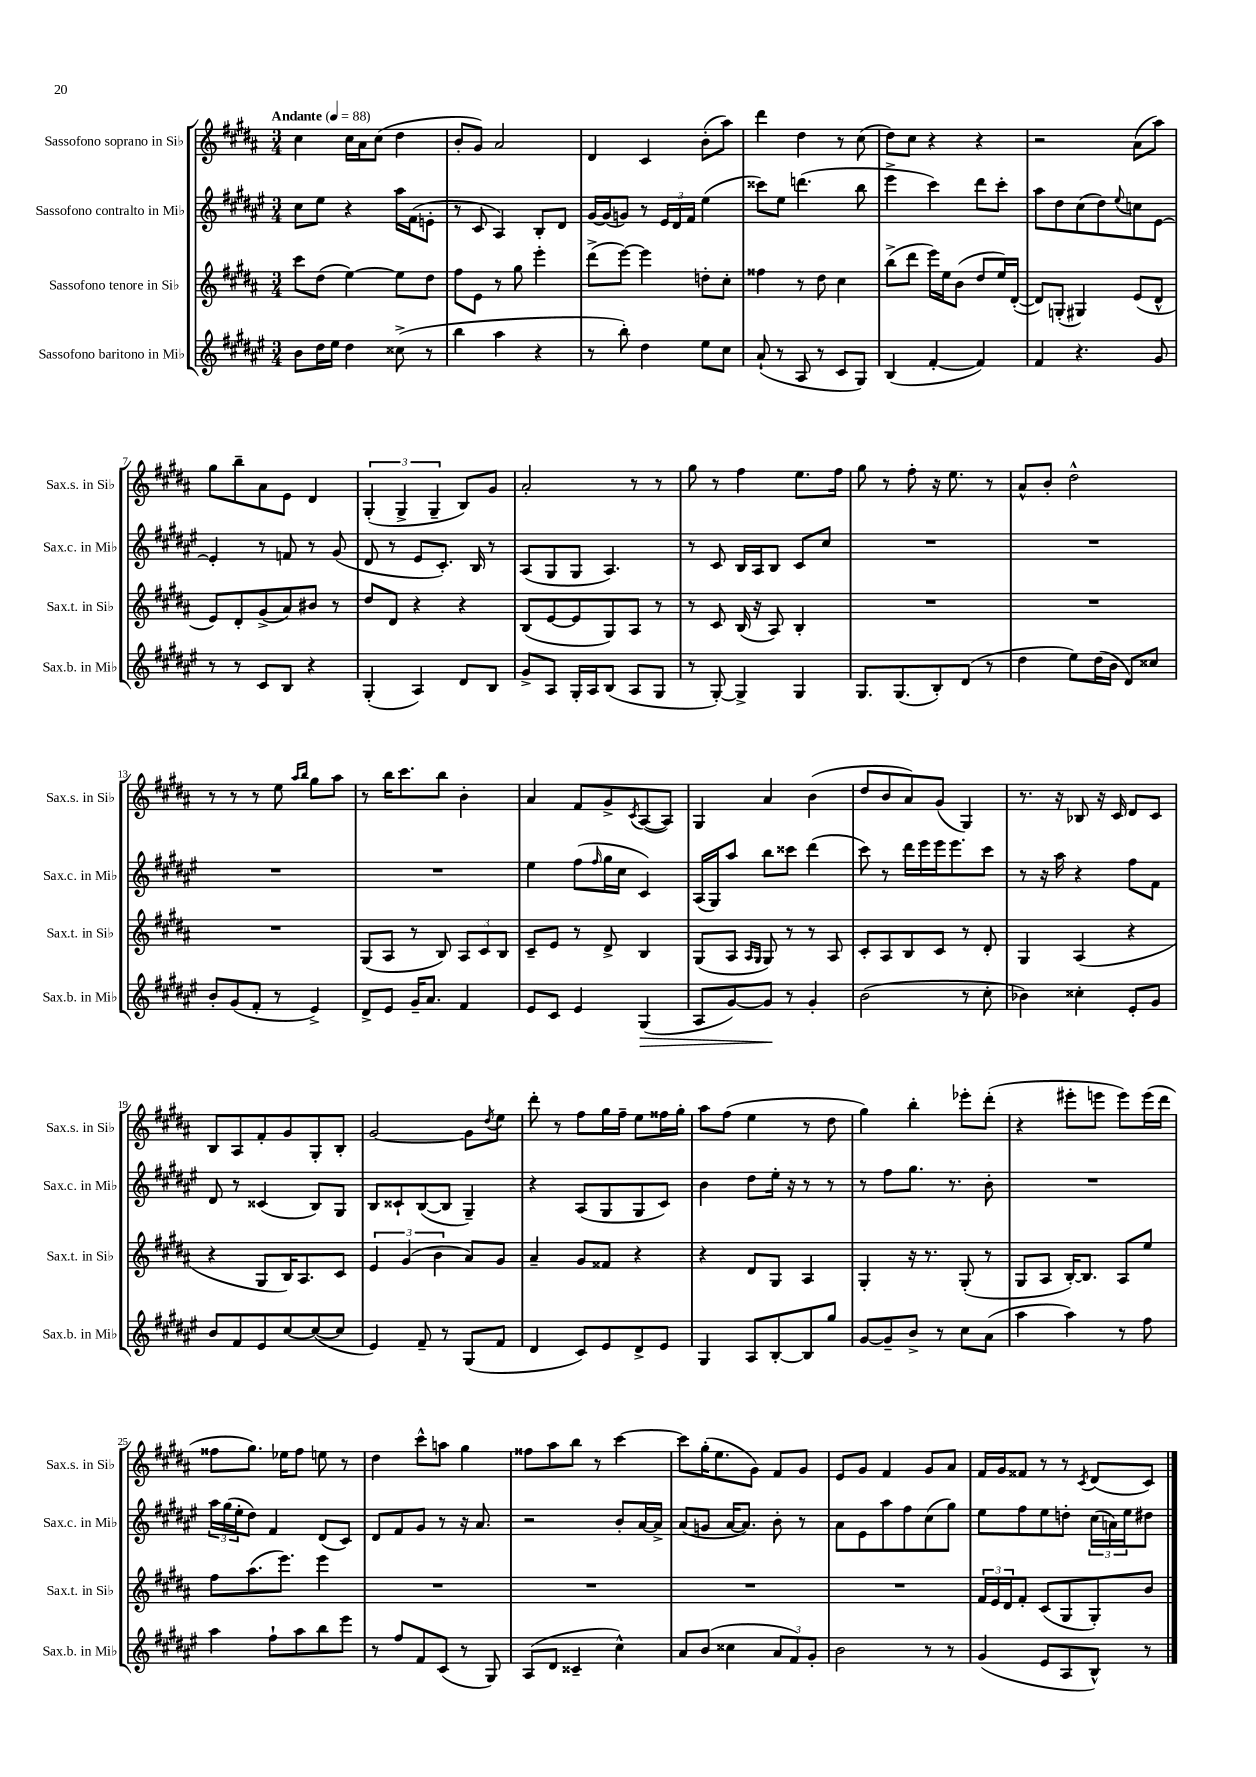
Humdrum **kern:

**kern	**dynam	**kern	**kern	**kern
*part4	*part4	*part3	*part2	*part1
*staff4	*staff4	*staff3	*staff2	*staff1
*I"Sassofono baritono in Mi♭	*	*I"Sassofono tenore in Si♭	*I"Sassofono contralto in Mi♭	*I"Sassofono soprano in Si♭
*I'Sax.b. in Mi♭	*	*I'Sax.t. in Si♭	*I'Sax.c. in Mi♭	*I'Sax.s. in Si♭
*clefG2	*	*clefG2	*clefG2	*clefG2
*k[f#c#g#d#a#e#]	*	*k[f#c#g#d#a#]	*k[f#c#g#d#a#e#]	*k[f#c#g#d#a#]
*M3/4	*	*M3/4	*M3/4	*M3/4
*MM88	*	*MM88	*MM88	*MM88
=1	=1	=1	=1	=1
!	!	!	!	!LO:TX:a:B:t=Andante
8b\L	.	8ccc#\L	8cc#\L	4cc#\
16dd#\L	.	(8dd#\J	8ee#\J	.
16ee#\JJ	.	.	.	.
4dd#\	.	[4ee\)	4r	16cc#\LL
.	.	.	.	16a#\J
.	.	.	.	(8cc#\J
(8cc##X^\	.	8ee\L]	16aa#\LL	4dd#\
.	.	.	(16f#\J	.
8r	.	8dd#\J	8en'\J	.
=2	=2	=2	=2	=2
4bb\	.	8ff#\L	8r	8b'/L
.	.	8e\J	8c#/	8g#/J)
4aa#\	.	8r	4A#/)	2a#/
.	.	8gg#\	.	.
4r	.	4eee'\	8B'/L	.
.	.	.	8d#/J	.
=3	=3	=3	=3	=3
8r	.	(8ddd#^\L	[16g#/LL	4d#/
.	.	.	(16g#/J]	.
8bb'\)	.	[8eee\J)	8gn/J)	.
4dd#\	.	4eee\]	8r	4c#/
.	.	.	24e#/LL	.
.	.	.	24d#/	.
.	.	.	24f#/JJ	.
8ee#\L	.	8ddn'\L	(4ee#\	(8b'\L
8cc#\J	.	8cc#'\J	.	8aa#\J)
=4	=4	=4	=4	=4
(8a#`/	.	4ff##X\	8ccc##X\L)	4ddd#\
8r	.	.	8ee#\J	.
8A#/	.	8r	(4.dddn\	4dd#\
8r	.	8dd#\	.	.
8c#/L	.	4cc#\	.	8r
8G#/J)	.	.	8bb\	(8cc#\
=5	=5	=5	=5	=5
(4B/	.	(8bb^\L	4eee#^\	8dd#\L)
.	.	8ddd#\J	.	8cc#\J
[4f#'/	.	16eee\LL)	4ccc#\)	4r
.	.	16ee\J	.	.
.	.	(8b\J	.	.
4f#/])	.	8dd#/L	8ddd#\L	4r
.	.	16ee/L)	8ccc#'\J	.
.	.	([16d#'/JJ	.	.
=6	=6	=6	=6	=6
4f#/	.	8d#/L])	8aa#\L	2r
.	.	(8Gn'/J	8dd#\	.
4.r	.	4G#X/)	(8cc#\	.
.	.	.	8dd#\)	.
.	.	.	8qqee#/	.
.	.	(8e/L	8ccn\	(8a#\L
8g#/	.	8d#^^/J	[8e#\J	8aa#\J)
!!LO:LB:g=z
=7	=7	=7	=7	=7
8r	.	8e/L)	4e#'/]	8gg#\L
8r	.	8d#'/	.	8bb~\
8c#/L	.	(8g#^/	8r	8a#\
8B/J	.	8a#/)	8fn/	8e\J
4r	.	8b#X/J	8r	4d#/
.	.	8r	(8g#/	.
=8	=8	=8	=8	=8
(4G#'/	.	8dd#/L	8d#/	(6G#'/
.	.	8d#/J	8r	.
.	.	.	.	6G#^/
4A#/)	.	4r	8e#/L	.
.	.	.	.	6G#~/
.	.	.	8.c#'/J)	.
8d#/L	.	4r	.	8B/L)
.	.	.	16B/	.
8B/J	.	.	8r	8g#/J
=9	=9	=9	=9	=9
8g#^/L	.	(8B/L	(8A#/L	2a#'/
8A#/J	.	[8e/	8G#/	.
16G#'/LL	.	8e/]	8G#/J	.
16A#/J	.	.	.	.
(8B/J	.	8G#/)	4.A#/)	.
8A#/L	.	8A#/J	.	8r
8G#/J	.	8r	.	8r
=10	=10	=10	=10	=10
8r	.	8r	8r	8gg#\
[8G#'/)	.	8c#/	8c#/	8r
4G#^/]	.	(16B/	16B/LL	4ff#\
.	.	16r	16A#/J	.
.	.	8A#/)	8B/J	.
4G#/	.	4B'/	8c#/L	8.ee\L
.	.	.	8cc#/J	.
.	.	.	.	16ff#\Jk
=11	=11	=11	=11	=11
8.G#/L	.	2.r	2.r	8gg#\
.	.	.	.	8r
(8.G#/	.	.	.	.
.	.	.	.	8ff#'\
8B'/)	.	.	.	16r
.	.	.	.	8.ee\
(8d#/J	.	.	.	.
8r	.	.	.	8r
=12	=12	=12	=12	=12
4dd#\	.	2.r	2.r	8a#^^/L
.	.	.	.	8b'/J
8ee#\L)	.	.	.	2dd#^^\
(16dd#\L	.	.	.	.
16b\JJ	.	.	.	.
8d#/L)	.	.	.	.
8cc##X/J	.	.	.	.
!!LO:LB:g=z
=13	=13	=13	=13	=13
8b'/L	.	2.r	2.r	8r
(8g#/	.	.	.	8r
8f#'/J	.	.	.	8r
8r	.	.	.	8ee\
.	.	.	.	16qqaa#/LL
.	.	.	.	16qqbb/JJ
4e#^/)	.	.	.	8gg#\L
.	.	.	.	8aa#\J
=14	=14	=14	=14	=14
8d#^/L	.	(8G#/L	2.r	8r
8e#/J	.	8A#/J	.	16bb\KL
.	.	.	.	8.ccc#\
16g#~/KL	.	8r	.	.
8.a#/J	.	.	.	.
.	.	8B/)	.	8bb\J
4f#/	.	12A#/L	.	4b'\
.	.	12c#/	.	.
.	.	12B/J	.	.
=15	=15	=15	=15	=15
8e#/L	.	8c#~/L	4ee#\	4a#/
8c#/J	.	8e/J	.	.
4e#/	.	8r	(8ff#\L	8f#/L
.	.	.	16qqff#/	.
.	.	8d#^/	16gg#\L	8g#^/
.	.	.	16cc#\JJ	.
.	.	.	.	8qc#/
!	!LO:HP:b	!	!	!
(4G#/	>	4B/	4c#/)	([8A#/
.	.	.	.	8A#/J])
=16	=16	=16	=16	=16
8A#/L	.	(8G#/L	(16A#/LL	4G#/
.	.	.	16G#/J)	.
[8g#/)	.	8A#/J	8aa#/J	.
.	.	16qqA#/LL	.	.
.	.	16qqG#/JJ	.	.
8g#/J]	.	8G#/)	8bb\L	4a#/
8r	]	8r	8ccc##X\J	.
4g#'/	.	8r	(4ddd#\	(4b\
.	.	8A#/	.	.
=17	=17	=17	=17	=17
(2b\	.	8c#'/L	8ccc#\)	8dd#/L
.	.	8A#/	8r	8b/
.	.	8B/	16ddd#\LL	8a#/)
.	.	.	16eee#\	.
.	.	8c#/J	16eee#\J	(8g#/J
.	.	.	8.eee#\	.
8r	.	8r	.	4G#/)
8cc#'\	.	8d#'/	8ccc#\J	.
=18	=18	=18	=18	=18
4b-X\)	.	4G#/	8r	8.r
.	.	.	16r	.
.	.	.	16aa#\	16r
4cc##X'\	.	(4A#/	4r	8B-X/
.	.	.	.	16r
.	.	.	.	16c#/
8e#'/L	.	4r	8ff#\L	8d#/L
8g#/J	.	.	8f#\J	8c#/J
!!LO:LB:g=z
=19	=19	=19	=19	=19
8b/L	.	4r	8d#/	8B/L
8f#/	.	.	8r	8A#/
8e#/	.	8G#/L	(4c##X/	8f#'/
[8cc#/	.	16B/K)	.	8g#/
.	.	8.A#/	.	.
(8cc#/_	.	.	8B/L)	8G#'/
8cc#/J]	.	8c#/J	8G#/J	8B'/J
=20	=20	=20	=20	=20
4e#/)	.	6e/	8B/L	[2g#/
.	.	.	8c##X`/	.
.	.	(6g#/	.	.
8f#~/	.	.	([8B/	.
.	.	6b\	.	.
8r	.	.	8B/J]	.
(8G#/L	.	8a#/L)	4G#~/)	8g#\L]
.	.	.	.	8qdd#/
8f#/J	.	8g#/J	.	8ee\J
=21	=21	=21	=21	=21
4d#/	.	4a#~/	4r	8ddd#'\
.	.	.	.	8r
8c#/L)	.	8g#/L	(8A#/L	8ff#\L
8e#/	.	8f##X/J	8G#/	16gg#\L
.	.	.	.	16ff#~\JJ
8d#^/	.	4r	8G#/	8ee\L
8e#/J	.	.	8c#/J)	16ff##X\L
.	.	.	.	16gg#'\JJ
=22	=22	=22	=22	=22
4G#/	.	4r	4b\	8aa#\L
.	.	.	.	(8ff#\J
8A#/L	.	8d#/L	8dd#\L	4ee\
[8B'/	.	8G#/J	16ee#'\Jk	.
.	.	.	16r	.
8B/]	.	4A#/	8r	8r
8gg#/J	.	.	8r	8dd#\
=23	=23	=23	=23	=23
[8g#/L	.	4G#'/	8r	4gg#\)
8g#~/]	.	.	8ff#\L	.
8b^/J	.	16r	8.gg#\J	4bb'\
.	.	8.r	.	.
8r	.	.	.	.
.	.	.	8.r	.
8cc#\L	.	(8G#'/	.	8eee-X'\L
(8a#\J	.	8r	8b'\	(8ddd#'\J
=24	=24	=24	=24	=24
4aa#\	.	8G#/L	2.r	4r
.	.	8A#/J	.	.
4aa#\)	.	[16B'/KL)	.	8eee#X'\L
.	.	8.B/J]	.	.
.	.	.	.	8eeen\J
8r	.	8A#/L	.	8eee\L)
8ff#\	.	8ee/J	.	(16eee\L
.	.	.	.	16ddd#\JJ
!!LO:LB:g=z
=25	=25	=25	=25	=25
4aa#\	.	8ff#\L	24aa#\LL	8ff##X\L
.	.	.	(24gg#\	.
.	.	.	24ee#'\J	.
.	.	(8.aa#\	8dd#\J)	8.gg#\J)
8ff#`\L	.	.	4f#/	.
.	.	8.eee\J)	.	16ee-X\KL
8aa#\	.	.	.	8ff##\J
8bb\	.	4eee\	(8d#/L	8een\
8eee#\J	.	.	8c#/J)	8r
=26	=26	=26	=26	=26
8r	.	2.r	8d#/L	4dd#\
8ff#/L	.	.	8f#/	.
8f#/	.	.	8g#/J	8ccc#^^\L
(8c#/J	.	.	8r	8aan\J
8r	.	.	16r	4gg#\
.	.	.	8.a#/	.
8G#/)	.	.	.	.
=27	=27	=27	=27	=27
(8A#/L	.	2.r	2r	8ff##X\L
8d#/J	.	.	.	8aa#\
4c##X~/	.	.	.	8bb\J
.	.	.	.	8r
4cc#^^\)	.	.	8b'/L	[4ccc#\
.	.	.	[16a#/L	.
.	.	.	16a#^/JJ]	.
=28	=28	=28	=28	=28
8a#/L	.	2.r	(8a#/L	8ccc#\L]
(8b/J	.	.	8gn/J	(16gg#'\K
.	.	.	.	8.ee\
4cc##X\	.	.	[16a#/KL	.
.	.	.	8.a#/J])	.
.	.	.	.	8g#\J)
12a#/L	.	.	8b'\	8f#/L
12f#/)	.	.	.	.
.	.	.	8r	8g#/J
12g#'/J	.	.	.	.
=29	=29	=29	=29	=29
2b\	.	2.r	8a#\L	8e/L
.	.	.	8e#\	8g#/J
.	.	.	8aa#\	4f#/
.	.	.	8ff#\	.
8r	.	.	(8cc#\	8g#/L
8r	.	.	8gg#\J)	8a#/J
=30	=30	=30	=30	=30
(4g#/	.	24f#/LL	8ee#\L	16f#/LL
.	.	24e/	.	.
.	.	.	.	16g#/J
.	.	24d#/J	.	.
.	.	8f#'/J	8ff#\	8f##X/J
8e#/L	.	(8c#/L	8ee#\	8r
8A#/	.	8G#/	8ddn'\J	8r
.	.	.	.	8qc#/
8B^^/J)	.	8G#'/)	(24cc#\LL	(8d#/L
.	.	.	24an\)	.
.	.	.	24ee#\J	.
8r	.	8b/J	8dd#X\J	8c#/J)
==	==	==	==	==
*-	*-	*-	*-	*-
